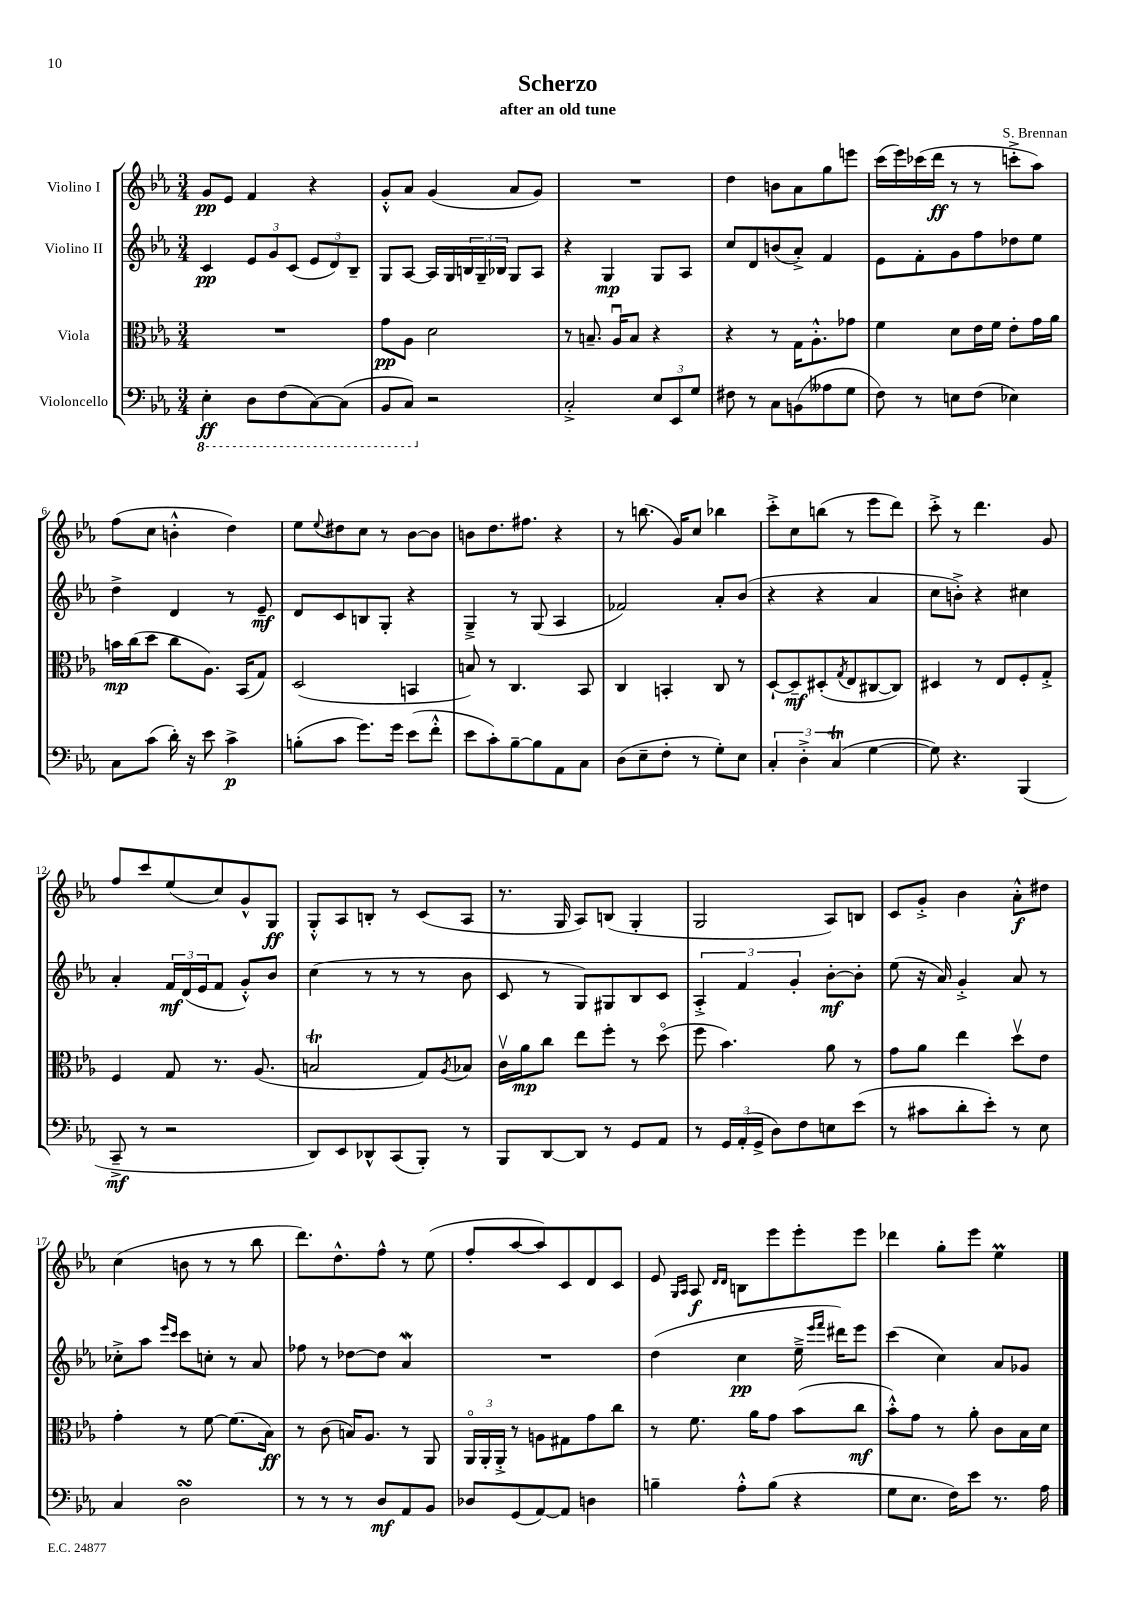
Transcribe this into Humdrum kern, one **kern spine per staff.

**kern	**dynam	**kern	**dynam	**kern	**dynam	**kern	**dynam
*part4	*part4	*part3	*part3	*part2	*part2	*part1	*part1
*staff4	*staff4	*staff3	*staff3	*staff2	*staff2	*staff1	*staff1
*I"Violoncello	*	*I"Viola	*	*I"Violino II	*	*I"Violino I	*
*clefF4	*	*clefC3	*	*clefG2	*	*clefG2	*
*k[b-e-a-]	*	*k[b-e-a-]	*	*k[b-e-a-]	*	*k[b-e-a-]	*
*M3/4	*	*M3/4	*	*M3/4	*	*M3/4	*
*8ba	*	*	*	*	*	*	*
=1	=1	=1	=1	=1	=1	=1	=1
4EE-'\	ff	2.r	.	4c/	pp	8g/L	pp
.	.	.	.	.	.	8e-/J	.
8DD\L	.	.	.	12e-/L	.	4f/	.
.	.	.	.	12g/	.	.	.
(8FF\	.	.	.	.	.	.	.
.	.	.	.	(12c/J	.	.	.
[8CC\)	.	.	.	12e-/L	.	4r	.
.	.	.	.	12d/)	.	.	.
(8CC\J]	.	.	.	.	.	.	.
.	.	.	.	12B-~/J	.	.	.
=2	=2	=2	=2	=2	=2	=2	=2
8BBB-/L	.	8g\L	pp	8G/L	.	8g'^^/L	.
8CC/J)	.	8A-\J	.	[8A-/J	.	8a-/J	.
*X8ba	*	*	*	*	*	*	*
2r	.	2d\	.	16A-/LL]	.	(4g/	.
.	.	.	.	16G/	.	.	.
.	.	.	.	24Bn/	.	.	.
.	.	.	.	24G~/	.	.	.
.	.	.	.	24B-X/JJ	.	.	.
.	.	.	.	8G/L	.	8a-/L	.
.	.	.	.	8A-/J	.	8g/J)	.
=3	=3	=3	=3	=3	=3	=3	=3
2C'^/	.	8r	.	4r	.	2.r	.
.	.	8.Bn~/	.	.	.	.	.
.	.	.	.	4G/	mp	.	.
.	.	16A-u/KL	.	.	.	.	.
.	.	8B/J	.	.	.	.	.
12E-/L	.	4r	.	8G/L	.	.	.
12EE-/	.	.	.	.	.	.	.
.	.	.	.	8A-/J	.	.	.
12G/J	.	.	.	.	.	.	.
=4	=4	=4	=4	=4	=4	=4	=4
8F#X\	.	4r	.	8cc/L	.	4dd\	.
8r	.	.	.	8d/	.	.	.
8C\L	.	8r	.	(8bn/	.	8bn\L	.
(8BBn\	.	16G\KL	.	8a-'^/J)	.	8a-\	.
.	.	8.A-'^^\	.	.	.	.	.
8A--X\	.	.	.	4f/	.	8gg\	.
8G\J	.	8g-X\J	.	.	.	8eeen\J	.
=5	=5	=5	=5	=5	=5	=5	=5
8F\)	.	4f\	.	8e-\L	.	(16ccc\LL	.
.	.	.	.	.	.	16eee-\)	.
8r	.	.	.	8f'\	.	(16ccc-X\	.
.	.	.	.	.	.	16ddd\JJ	ff
8En\L	.	8d\L	.	8g\	.	8r	.
(8F\J	.	16e-\L	.	8ff\	.	8r	.
.	.	16f\JJ	.	.	.	.	.
4E-X\)	.	8e-'\L	.	8dd-X\	.	8cccn'^\L	.
.	.	16g\L	.	8ee-\J	.	8aa-\J)	.
.	.	16a-\JJ	.	.	.	.	.
!!LO:LB:g=z
=6	=6	=6	=6	=6	=6	=6	=6
8C\L	.	16bn\LL	mp	4dd^\	.	(8ff\L	.
.	.	(16cc\J	.	.	.	.	.
(8c\J	.	8dd\J	.	.	.	8cc\J	.
16d'\)	.	8cc\L	.	4d/	.	4bn'^^\	.
16r	.	.	.	.	.	.	.
8e-\	.	8.A-\J)	.	.	.	.	.
4c^\	p	.	.	8r	.	4dd\)	.
.	.	(16BB-/KL	.	.	.	.	.
.	.	8G/J)	.	8e-~/	mf	.	.
=7	=7	=7	=7	=7	=7	=7	=7
(8Bn'\L	.	(2D/	.	8d/L	.	8ee-\L	.
.	.	.	.	.	.	8qqee-/	.
8c\J	.	.	.	8c/	.	8dd#X\	.
8.g\L)	.	.	.	8Bn/	.	8cc\J	.
.	.	.	.	8G'/J	.	8r	.
16g\Jk	.	.	.	.	.	.	.
(8e-\L	.	4BBn/	.	4r	.	[8b-\L	.
8f'^^\J	.	.	.	.	.	8b-\J]	.
=8	=8	=8	=8	=8	=8	=8	=8
8e-\L	.	8Bn/)	.	4G~^/	.	8bn\L	.
8c'\)	.	8r	.	.	.	8.dd\	.
[8B-~\	.	4.C/	.	8r	.	.	.
.	.	.	.	.	.	8.ff#X\J	.
8B-\]	.	.	.	(8G/	.	.	.
8AA-\	.	.	.	4A-/	.	4r	.
8C\J	.	8BB-/	.	.	.	.	.
=9	=9	=9	=9	=9	=9	=9	=9
(8D\L	.	4C/	.	2f-X/)	.	8r	.
8E-~\	.	.	.	.	.	(8.bbn\	.
8F'\J	.	4BBn'/	.	.	.	.	.
.	.	.	.	.	.	16g/KL)	.
8r	.	.	.	.	.	8cc/J	.
8G'\L)	.	8C/	.	8a-'/L	.	4bb-X\	.
8E-\J	.	8r	.	(8b-/J	.	.	.
=10	=10	=10	=10	=10	=10	=10	=10
6C'/	.	[8D`/L	.	4r	.	8ccc'^\L	.
.	.	8D~/]	mf	.	.	8cc\	.
6D'^\	.	.	.	.	.	.	.
.	.	(8D#X'/	.	4r	.	(8bbn\J	.
(6CT/	.	.	.	.	.	.	.
.	.	8qG/	.	.	.	.	.
.	.	8E-/	.	.	.	8r	.
[4G\	.	[8C#X/	.	4a-/	.	8eee-\L	.
.	.	8C#/J])	.	.	.	8ddd\J)	.
=11	=11	=11	=11	=11	=11	=11	=11
8G\])	.	4D#X/	.	8cc\L	.	8ccc'^\	.
4.r	.	.	.	8bn'^\J)	.	8r	.
.	.	8r	.	4r	.	4.ddd\	.
.	.	8E-/L	.	.	.	.	.
(4BBB-/	.	8F'/	.	4cc#X\	.	.	.
.	.	8G'^/J	.	.	.	8g/	.
!!LO:LB:g=z
=12	=12	=12	=12	=12	=12	=12	=12
8CC~^/	mf	4F/	.	4a-'/	.	8ff/L	.
8r	.	.	.	.	.	8ccc/	.
2r	.	8G/	.	24f/LL	mf	(8ee-/	.
.	.	.	.	(24d/	.	.	.
.	.	.	.	24e-/J	.	.	.
.	.	8.r	.	8f/J	.	8cc/)	.
.	.	.	.	8g'^^/L)	.	8g^^/	.
.	.	(8.A-/	.	.	.	.	.
.	.	.	.	8b-/J	.	8G/J	ff
=13	=13	=13	=13	=13	=13	=13	=13
8DD/L)	.	2Bnt/	.	(4cc\	.	8G'^^/L	.
8EE-/	.	.	.	.	.	8A-/	.
8DD-X^^/	.	.	.	8r	.	8Bn'/J	.
(8CC/	.	.	.	8r	.	8r	.
8BBB-'/J)	.	8G/L)	.	8r	.	(8c/L	.
.	.	8qA-/	.	.	.	.	.
8r	.	8B-X/J	.	8b-\	.	8A-/J	.
=14	=14	=14	=14	=14	=14	=14	=14
8BBB-/L	.	16cv\LL	.	8c/	.	8.r	.
.	.	16a-\J	mp	.	.	.	.
[8DD/	.	8cc\J	.	8r	.	.	.
.	.	.	.	.	.	16G/	.
8DD/J]	.	8ee-\L	.	8G/L)	.	8A-/L)	.
8r	.	8ff'\J	.	8G#X/	.	(8Bn/J	.
8GG/L	.	8r	.	8B-/	.	4G'/	.
8AA-/J	.	(8dd\	.	8c/J	.	.	.
=15	=15	=15	=15	=15	=15	=15	=15
8r	.	8ff\	.	6A-'^/	.	2G/	.
24GG/LL	.	4.b-\)	.	.	.	.	.
(24AA-'/	.	.	.	6f/	.	.	.
24GG^/JJ	.	.	.	.	.	.	.
8D\L)	.	.	.	.	.	.	.
.	.	.	.	6g'/	.	.	.
8F\	.	.	.	.	.	.	.
8En\	.	8a-\	.	[8b-'\L	mf	8A-/L)	.
(8e-\J	.	8r	.	8b-'\J]	.	8Bn/J	.
=16	=16	=16	=16	=16	=16	=16	=16
8r	.	8g\L	.	(8ee-\	.	8c/L	.
8c#X\L	.	8a-\J	.	16r	.	8g'^/J	.
.	.	.	.	16a-/)	.	.	.
8d'\	.	4ee-\	.	4g'^/	.	4b-\	.
8e-'\J)	.	.	.	.	.	.	.
8r	.	8ddv\L	.	8a-/	.	8a-'^^\L	f
8E-\	.	8e-\J	.	8r	.	8dd#X\J	.
!!LO:LB:g=z
=17	=17	=17	=17	=17	=17	=17	=17
4C/	.	4g'\	.	8cc-X'^\L	.	(4cc\	.
.	.	.	.	8aa-\J	.	.	.
.	.	.	.	16qqeee-/LL	.	.	.
.	.	.	.	16qqccc/JJ	.	.	.
2DsSsS\	.	8r	.	8ccc\L	.	8bn\	.
.	.	[8f\	.	8ccn'\J	.	8r	.
.	.	(8.f\L]	.	8r	.	8r	.
.	.	.	.	8a-/	.	8bb-\	.
.	.	16B-\Jk)	ff	.	.	.	.
=18	=18	=18	=18	=18	=18	=18	=18
8r	.	8r	.	8ff-X\	.	8.ddd\L)	.
8r	.	(8c\	.	8r	.	.	.
.	.	.	.	.	.	8.dd^^\	.
8r	.	16Bn/KL)	.	[8dd-X\L	.	.	.
.	.	8.A-/J	.	.	.	.	.
8D/L	mf	.	.	8dd-\J]	.	8ff^^\J	.
8AA-/	.	8r	.	4a-w/	.	8r	.
8BB-/J	.	8AA-/	.	.	.	(8ee-\	.
=19	=19	=19	=19	=19	=19	=19	=19
8D-X/L	.	24AA-/LL	.	2.r	.	8ff'/L	.
.	.	24AA-'/	.	.	.	.	.
.	.	24AA-'^/JJ	.	.	.	.	.
(8GG/	.	8r	.	.	.	[8aa-/	.
[8AA-/)	.	8An\L	.	.	.	8aa-/])	.
8AA-/J]	.	8G#X\	.	.	.	8c/	.
4Dn\	.	8g\	.	.	.	8d/	.
.	.	8cc\J	.	.	.	8c/J	.
=20	=20	=20	=20	=20	=20	=20	=20
4Bn~\	.	8r	.	(4dd\	.	8e-/	.
.	.	.	.	.	.	16qqG/LL	.
.	.	.	.	.	.	16qqA-/JJ	.
.	.	8.f\	.	.	.	8A-/	f
.	.	.	.	.	.	16qqd/LL	.
.	.	.	.	.	.	16qqd/JJ	.
8A-'^^\L	.	.	.	4cc\	pp	8Bn\L	.
.	.	16a-\KL	.	.	.	.	.
(8B\J	.	8g\J	.	.	.	8eee-\	.
4r	.	(8b-\L	.	16ee-~^\	.	8eee-'\	.
.	.	.	.	16qqeee-/LL	.	.	.
.	.	.	.	16qqfff/JJ	.	.	.
.	.	.	.	16ddd#X\KL)	.	.	.
.	.	8cc\J	mf	8eee-\J	.	8eee-\J	.
=21	=21	=21	=21	=21	=21	=21	=21
8G\L	.	8b-'^^\L)	.	(4ccc\	.	4ddd-X\	.
8.E-\J	.	8g\J	.	.	.	.	.
.	.	8r	.	4cc\)	.	8gg'\L	.
16F\KL)	.	.	.	.	.	.	.
8e-\J	.	8a-'\	.	.	.	8eee-\J	.
8.r	.	8c\L	.	8a-/L	.	4ee-M\	.
.	.	16B-\L	.	8g-X/J	.	.	.
16A-\	.	16d\JJ	.	.	.	.	.
==	==	==	==	==	==	==	==
*-	*-	*-	*-	*-	*-	*-	*-
